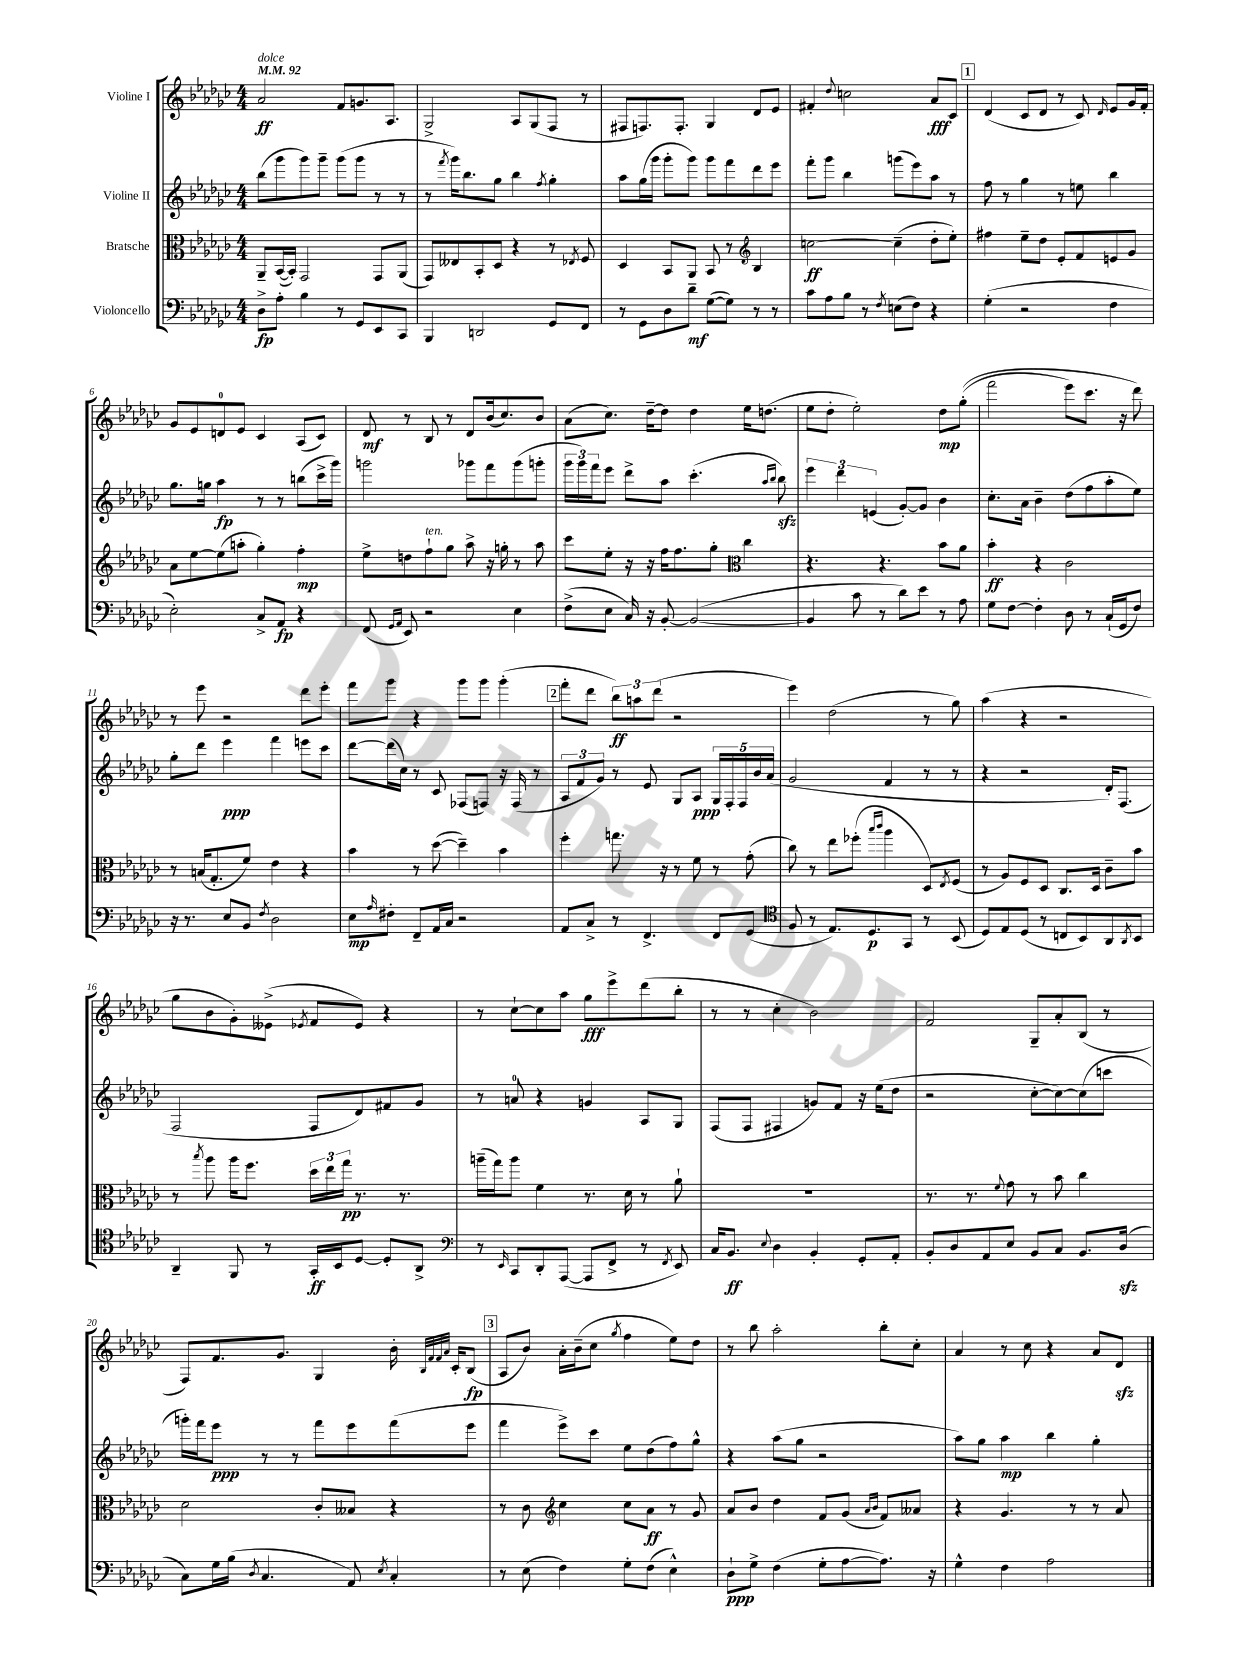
<<
\new StaffGroup <<
\new Staff = "s0" \with { instrumentName = "Violine I" } {
    \clef treble \key ges \major \numericTimeSignature \time 4/4 \tempo 4 = 92
    aes'2\ff^\markup { \italic "dolce" } f'8 g'8. aes8. |
    ges2-> aes8 ges8( f8 r8 |
    fis8 f8.) f8.-. ges4 des'8 ees'8 |
    fis'4-. \appoggiatura { des''8 } c''2 aes'8\fff ces'8 |
    \mark \markup { \box "1" } des'4( ces'8 des'8 r8 ces'8) \grace { des'16 } ees'8 ges'16 f'16-. |
    ges'8 ees'8 d'8-0 ees'8 ces'4 aes8( ces'8) |
    des'8\mf r8 bes8 r8 des'8 bes'16( ces''8.) bes'8 |
    aes'8( ces''8.) des''16~-- des''8 des''4 ees''16 d''8.( |
    ees''8 des''8-. ees''2-.) des''8\mp ges''8-.(\( |
    f'''2 ees'''8) ces'''8. r16 des'''8\) |
    r8 ees'''8 r2 des'''8 ees'''8-. |
    f'''8 ges'''8 r4 ges'''8 ges'''8 ges'''4-.( |
    \mark \markup { \box "2" } f'''8-. des'''8 \tuplet 3/2 { bes''8\ff) a''8 des'''8( } r2 |
    ees'''4) des''2( r8 ges''8) |
    aes''4( r4 r2 |
    ges''8 bes'8 ges'8-.) eeses'8->( \acciaccatura { ees'8 } f'8 ees'8) r4 |
    r8 ces''8~-! ces''8 aes''8 ges''8\fff ees'''8-> des'''8( bes''8-. |
    r8 r8 ces''4-. bes'2) |
    f'2 ges8-- aes'8-. bes8( r8 |
    f8) f'8. ges'8. ges4 bes'16-. \grace { bes32 f'32 f'32 aes'32 } ces'16-. bes8\fp( |
    \mark \markup { \box "3" } aes8 bes'8) aes'16-. bes'16--( ces''8 \acciaccatura { ges''8 } f''4 ees''8) des''8 |
    r8 bes''8 aes''2-. bes''8-. ces''8-. |
    aes'4 r8 ces''8 r4 aes'8 des'8\sfz \bar "|." |
}
\new Staff = "s1" \with { instrumentName = "Violine II" } {
    \clef treble \key ges \major \numericTimeSignature \time 4/4
    bes''8( ges'''8 ges'''8) ges'''8-- ges'''8( ges'''8 r8 r8 |
    r8 \acciaccatura { f'''8 } ges'''16) bes''8. ges''8 bes''4 \acciaccatura { f''8 } ges''4-. |
    aes''8 ges''16( ges'''16 ges'''8-. ges'''8) ges'''8 f'''8 des'''8 ees'''8 |
    f'''8-. ges'''8 bes''4 g'''8( ees'''8) aes''8 r8 |
    \mark \markup { \box "1" } f''8 r8 ges''4 r8 e''8 bes''4 |
    ges''8. g''16 aes''4\fp r8 r8 b''8( ces'''16-> ges'''16) |
    g'''2 ges'''8 f'''8 ges'''8( g'''8-. |
    \tuplet 3/2 { ges'''16 ges'''16) f'''16 } ees'''8 des'''8-> aes''8 ces'''4.-.( \grace { aes''16 bes''16 } bes''8\sfz) |
    \tuplet 3/2 { ees'''4 des'''4 e'4( } ges'8~-.) ges'8 bes'4 |
    ces''8.-. aes'16 bes'4-- des''8( f''8 aes''8-. ees''8) |
    ges''8-. des'''8 ees'''4\ppp f'''4 e'''8 ces'''8 |
    des'''8~ des'''16( ces''16) r8 ces'8 fes8( f8) r16 f16( r8 |
    \mark \markup { \box "2" } \tuplet 3/2 { aes8 f'8 ges'8) } r8 ees'8 ges8 aes8\ppp \tuplet 5/4 { ges16 f16-. f16 bes'16 aes'16( } |
    ges'2 f'4 r8 r8 |
    r4 r2 des'16-.) f8.( |
    f2 f8 des'8) fis'8 ges'8 |
    r8 a'8-0 r4 g'4 aes8 ges8 |
    f8( f8 fis4 g'8) f'8 r16 ees''16( des''8 |
    r2 ces''8~-. ces''8~) ces''8( c'''8 |
    g'''16-.) f'''16 ees'''8\ppp r8 r8 f'''8 ees'''8 f'''8( ees'''8 |
    \mark \markup { \box "3" } f'''4 ees'''8->) ces'''8 ees''8 des''8( f''8) ges''8-^ |
    r4 aes''8( ges''8 r2 |
    aes''8) ges''8 aes''4\mp bes''4 ges''4-. \bar "|." |
}
\new Staff = "s2" \with { instrumentName = "Bratsche" } {
    \clef alto \key ges \major \numericTimeSignature \time 4/4
    aes,8-- bes,16~( bes,16-.) ges,2 ges,8 aes,8( |
    ges,8) eeses8 bes,8-. des8 r4 r8 \acciaccatura { ees8 } f8 |
    des4 bes,8 aes,8 bes,8 r8 \clef treble bes4 |
    c''2~\ff c''4--( des''8-. ees''8-.) |
    \mark \markup { \box "1" } fis''4 ees''8-- des''8 ees'8-. f'8 e'8 ges'8 |
    aes'8 ees''8~ ees''8( a''8-. ges''4-.) f''4-.\mp |
    ees''8-> d''8 f''8-!^\markup { \italic "ten." } ges''8 aes''8-> r16 g''16-. r8 aes''8 |
    ces'''8 ees''8-. r16 r16 f''16 f''8. ges''8-. \clef alto ces''4 |
    r4. r4. bes'8 aes'8 |
    bes'4-.\ff r4 ces'2 |
    r8 b16( ges8.-. f'8) ees'4 r4 |
    bes'4 r8 des''8~( des''4--) bes'4 |
    \mark \markup { \box "2" } f''4-. g''8. r16 r8 f'8 r8 ges'8-.( |
    ces''8) r8 ees''8 fes''8-.( \grace { bes''16 ces'''16 } aes''4 des8) \acciaccatura { ees8 } f8( |
    r8 aes8) f8 des8 ces8. des16 ces'8-- bes'8 |
    r8 \acciaccatura { bes''8 } aes''8 aes''16 f''8. \tuplet 3/2 { des''16 ees''16 ges''16\pp } r8. r8. |
    a''16--( ges''16) a''8 f'4 r8. des'16 r8 aes'8-! |
    R1 |
    r8. r8. \appoggiatura { f'8 } ges'8 r8 bes'8 ces''4 |
    des'2 ces'8-. beses8 r4 |
    \mark \markup { \box "3" } r8 ces'8 \clef treble ces''4 ces''8 aes'8\ff r8 ges'8 |
    aes'8 bes'8 des''4 f'8 ges'8( \grace { aes'16 bes'16 } f'8) aeses'8 |
    r4 ges'4. r8 r8 aes'8 \bar "|." |
}
\new Staff = "s3" \with { instrumentName = "Violoncello" } {
    \clef bass \key ges \major \numericTimeSignature \time 4/4
    des8->\fp aes8-. bes4 r8 ges,8 ees,8 ces,8 |
    bes,,4 d,2 ges,8 f,8 |
    r8 ges,8 des8 des'8--\mf ges8~( ges8) r8 r8 |
    ces'8 aes8 bes8 r8 \acciaccatura { f8 } e8( f8) r4 |
    \mark \markup { \box "1" } ges4-.( r2 f4 |
    ees2-.) ces8-> aes,8\fp r4 |
    f,8( \grace { ges,16 aes,16 } ees,8) r2 ees4 |
    f8->( ees8 ces16) r16 bes,8~-. bes,2~( |
    bes,4 ces'8 r8 des'8) ees'8 r8 aes8 |
    ges8 f8~ f4-. des8 r8 ces16-!( ges,16 f8) |
    r16 r8. ees8 bes,8 \acciaccatura { f8 } des2 |
    ees8\mp \grace { aes16 } fis8-. f,8-- aes,16 ces16 r2 |
    \mark \markup { \box "2" } aes,8 ces8-> r8 f,4.-> f,8 ges,8( |
    \clef tenor f8 r8 ees8.) des8.\p ges,8 r8 bes,8( |
    des8) ees8 des8( r8 c8 bes,8) aes,8 \acciaccatura { aes,8 } bes,8 |
    aes,4-- f,8 r8 ges,16-.\ff bes,16 des8~ des8-. aes,8-> |
    \clef bass r8 \grace { ees,16 } ces,8 des,8-. aes,,8~( aes,,8 f,8-> r8 \acciaccatura { f,8 } ees,8) |
    ces16 bes,8.\ff \appoggiatura { ees8 } des4 bes,4-. ges,8-. aes,8-. |
    bes,8-. des8 aes,8 ees8 bes,8 ces8 bes,8. des16\sfz( |
    ces8) ges16 bes16( \acciaccatura { des8 } ces4. aes,8) \acciaccatura { ees8 } ces4-. |
    \mark \markup { \box "3" } r8 ees8( f4) ges8-. f8( ees4-^) |
    des8-!\ppp ges8-> f4( ges8-. aes8~ aes8.) r16 |
    ges4-^ f4 aes2 \bar "|." |
}
>>
>>
